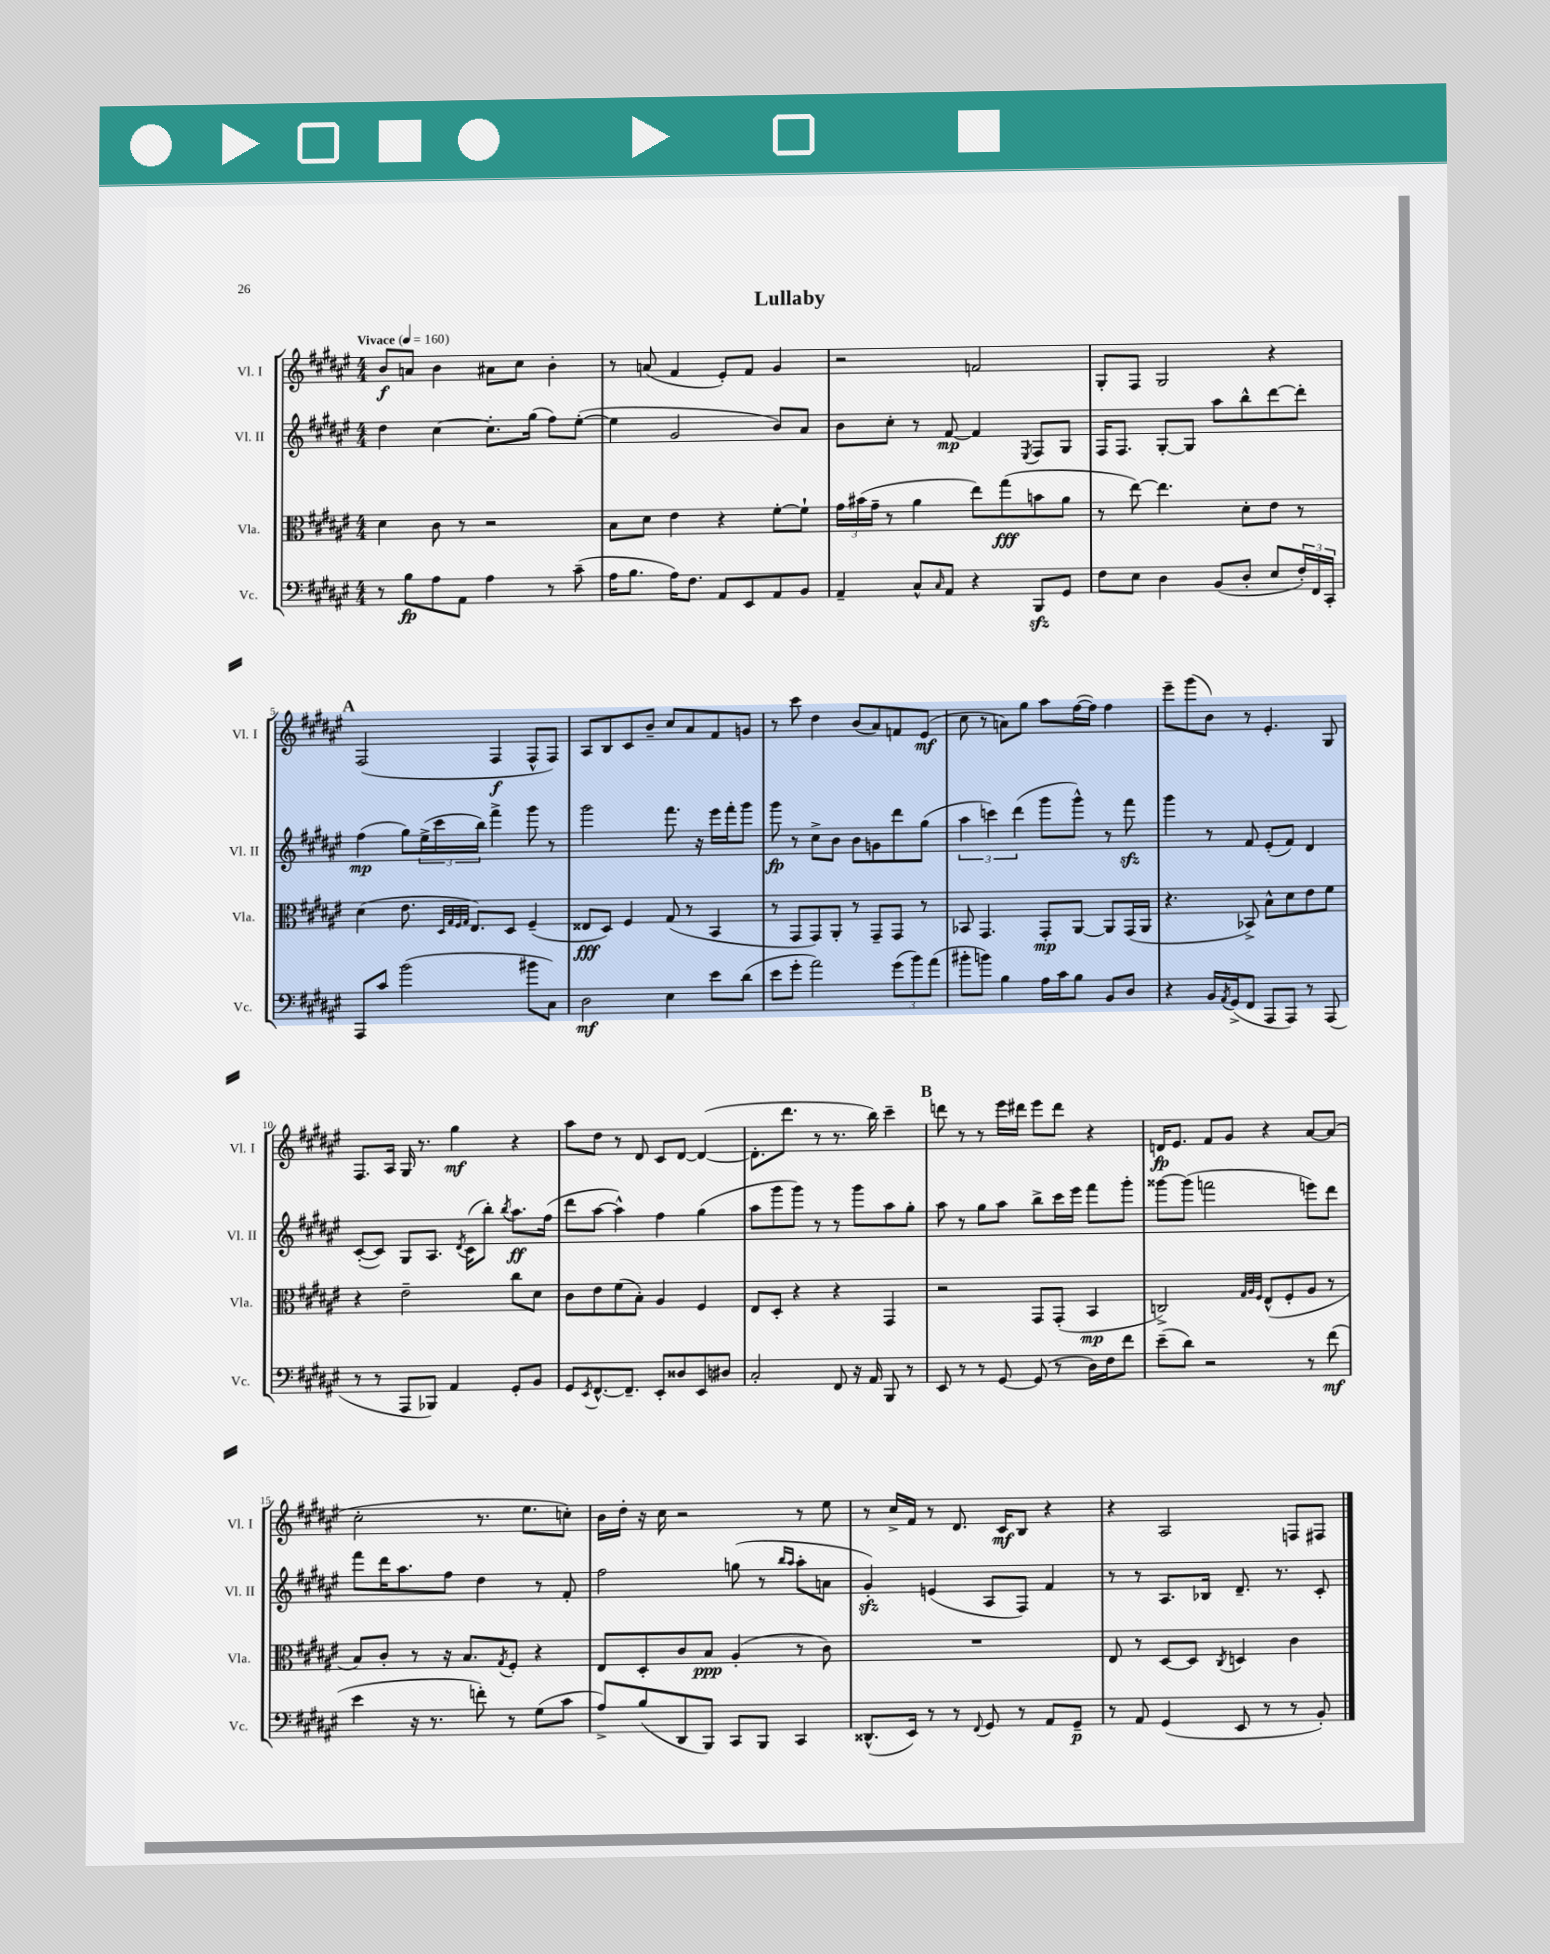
\header { title = "Lullaby" }
<<
\new StaffGroup <<
\new Staff = "s0" \with { instrumentName = "Vl. I" shortInstrumentName = "Vl. I" } {
    \clef treble \key fis \major \numericTimeSignature \time 4/4 \tempo "Vivace" 4 = 160
    b'8\f a'8 b'4 ais'8 cis''8 b'4-. |
    r8 a'8( fis'4 eis'8-.) fis'8 gis'4 |
    r2 f'2 |
    gis8-. fis8 gis2 r4 |
    \mark \markup { \bold "A" } fis2( fis4\f fis8-^ fis8) |
    ais8 b8 cis'8 b'8-- cis''8 ais'8 fis'8 g'8 |
    r8 cis'''8 dis''4 b'8( ais'8) f'8 eis'8\mf( |
    cis''8 r8 a'8) gis''8 ais''8 fis''16~( fis''16) fis''4 |
    eis'''8-- gis'''8( b'8) r8 eis'4.-. gis8 |
    fis8. ais16 gis16 r8. gis''4\mf r4 |
    ais''8 dis''8 r8 dis'8 cis'8 dis'8~ dis'4~( |
    dis'8.-. dis'''8. r8 r8. b''16) cis'''4-- |
    \mark \markup { \bold "B" } d'''8 r8 r8 eis'''16 dis'''16 eis'''8 dis'''8 r4 |
    d'16\fp eis'8. fis'8 gis'8 r4 ais'8~ ais'8( |
    cis''2-. r8. eis''8. c''8-.) |
    b'16 dis''16-. r16 cis''16 r2 r8 eis''8 |
    r8 cis''16-> fis'16 r8 dis'8. cis'16\mf b8 r4 |
    r4 ais2 f8 fis8 \bar "|." |
}
\new Staff = "s1" \with { instrumentName = "Vl. II" shortInstrumentName = "Vl. II" } {
    \clef treble \key fis \major \numericTimeSignature \time 4/4
    dis''4 cis''4~ cis''8.-. gis''16( fis''8) eis''8~-.( |
    eis''4 gis'2 b'8) ais'8 |
    b'8 cis''8-. r8 fis'8~\mp fis'4 \acciaccatura { eis8 } fis8 gis8 |
    fis16 fis8. gis8~-. gis8 ais''8 b''8-^ dis'''8~ dis'''8-. |
    \mark \markup { \bold "A" } fis''4\mp( gis''8) \tuplet 3/2 { eis''16->( cis'''16 b''16) } fis'''4-> gis'''8 r8 |
    gis'''2 fis'''8. r16 eis'''16 fis'''16-. gis'''8 |
    gis'''8\fp r8 cis''8-> b'8 b'8 g'8 dis'''8 gis''8( |
    \tuplet 3/2 { ais''4 c'''4) dis'''4( } gis'''8 gis'''8-^) r8 fis'''8\sfz |
    gis'''4 r8 fis'8 eis'8-.( fis'8) dis'4 |
    cis'8~-.( cis'8) gis8 ais8. \acciaccatura { dis'8 } cis'16( b''8-.) \acciaccatura { b''8 } ais''8.\ff fis''16( |
    dis'''8 ais''8~ ais''4-^) fis''4 gis''4( |
    ais''8 gis'''8 gis'''8) r8 r8 gis'''8 ais''8 gis''8-. |
    \mark \markup { \bold "B" } ais''8 r8 gis''8 ais''8 b''8-> cis'''16 eis'''16 fis'''8 gis'''8-. |
    gisis'''8~ gisis'''8( f'''2 e'''8) dis'''8 |
    fis'''8 dis'''16 ais''8. fis''8 dis''4 r8 fis'8-. |
    fis''2 g''8( r8 \grace { b''16 ais''16 } ais''8-. a'8 |
    gis'4-.\sfz) e'4( ais8 fis8) fis'4 |
    r8 r8 ais8. bes16 dis'8.-- r8. cis'8-. \bar "|." |
}
\new Staff = "s2" \with { instrumentName = "Vla." shortInstrumentName = "Vla." } {
    \clef alto \key fis \major \numericTimeSignature \time 4/4
    dis'4 cis'8 r8 r2 |
    b8 dis'8 eis'4 r4 fis'8~-. fis'8-! |
    \tuplet 3/2 { gis'16 bis'16( gis'16-- } r8 ais'4 eis''8) gis''8\fff( b'8 ais'8 |
    r8 eis''8~) eis''4. dis'8-. eis'8 r8 |
    \mark \markup { \bold "A" } dis'4( eis'8. \grace { dis32 gis32 fis32 gis32 } eis8.) dis8 fis4--( |
    eisis8\fff dis8) fis4 gis8( r8 b,4 |
    r8 gis,8 gis,8) ais,8-. r8 gis,8-- gis,8 r8 |
    bes,8 gis,4. gis,8-.\mp ais,8~ ais,8 gis,16( ais,16 |
    r4. bes,8->) b8-^ dis'8 eis'8 fis'8 |
    r4 eis'2-- cis''8 dis'8 |
    cis'8 eis'8 fis'8( b8-.) ais4 fis4 |
    eis8 dis8-. r4 r4 gis,4 |
    \mark \markup { \bold "B" } r2 gis,8 gis,8-.( b,4\mp |
    c2->) \grace { gis32 ais32 fis32 } eis8-^( fis8-. ais8 r8 |
    b8) cis'8-. r8 r16 b8. \acciaccatura { gis8 } fis8-. r4 |
    eis8 dis8-. cis'8 b8\ppp ais4-.( r8 cis'8) |
    R1 |
    eis8 r8 dis8~ dis8 \acciaccatura { cis8 } d4 cis'4 \bar "|." |
}
\new Staff = "s3" \with { instrumentName = "Vc." shortInstrumentName = "Vc." } {
    \clef bass \key fis \major \numericTimeSignature \time 4/4
    r8 b8\fp ais8 ais,8 ais4 r8 cis'8--( |
    ais16 b8. ais16) fis8. ais,8 eis,8 ais,8 b,8 |
    ais,4-- cis8-^ \grace { cis16 } ais,8 r4 b,,8\sfz gis,8 |
    fis8 eis8 dis4 b,8( dis8-. eis8 \tuplet 3/2 { fis16-.) fis,16 cis,16-. } |
    \mark \markup { \bold "A" } ais,,8 cis'8 b'2( bis'8 cis8) |
    dis2\mf eis4 eis'8 dis'8( |
    eis'8 gis'8-. ais'2) \tuplet 3/2 { gis'8( b'8) ais'8( } |
    bis'8-. b'8) b4 ais16 cis'16 b8 b,8 dis8 |
    r4 b,16 \acciaccatura { ais,8 } gis,16->( fis,8 ais,,8 ais,,8) r8 ais,,8( |
    r8 r8 ais,,8 bes,,8) ais,4 gis,8-. b,8 |
    gis,8 \acciaccatura { eis,8 } fis,8.~-^ fis,8.-- eis,8-. disis8 eis,8 dis8 |
    cis2-. fis,8 r16 ais,16 b,,8 r8 |
    \mark \markup { \bold "B" } eis,8 r8 r8 gis,8~ gis,8( r8 dis16) fis16 fis'8 |
    eis'8--( dis'8) r2 r8 fis'8\mf( |
    eis'4 r16 r8. f'8-.) r8 gis8( cis'8 |
    ais8->) b8( dis,8 b,,8) cis,8 b,,8 cis,4 |
    disis,8.-^( eis,16) r8 r8 \appoggiatura { fis,8 } gis,8 r8 ais,8 gis,8--\p |
    r8 ais,8 gis,4( eis,8 r8 r8 b,8-.) \bar "|." |
}
>>
>>
